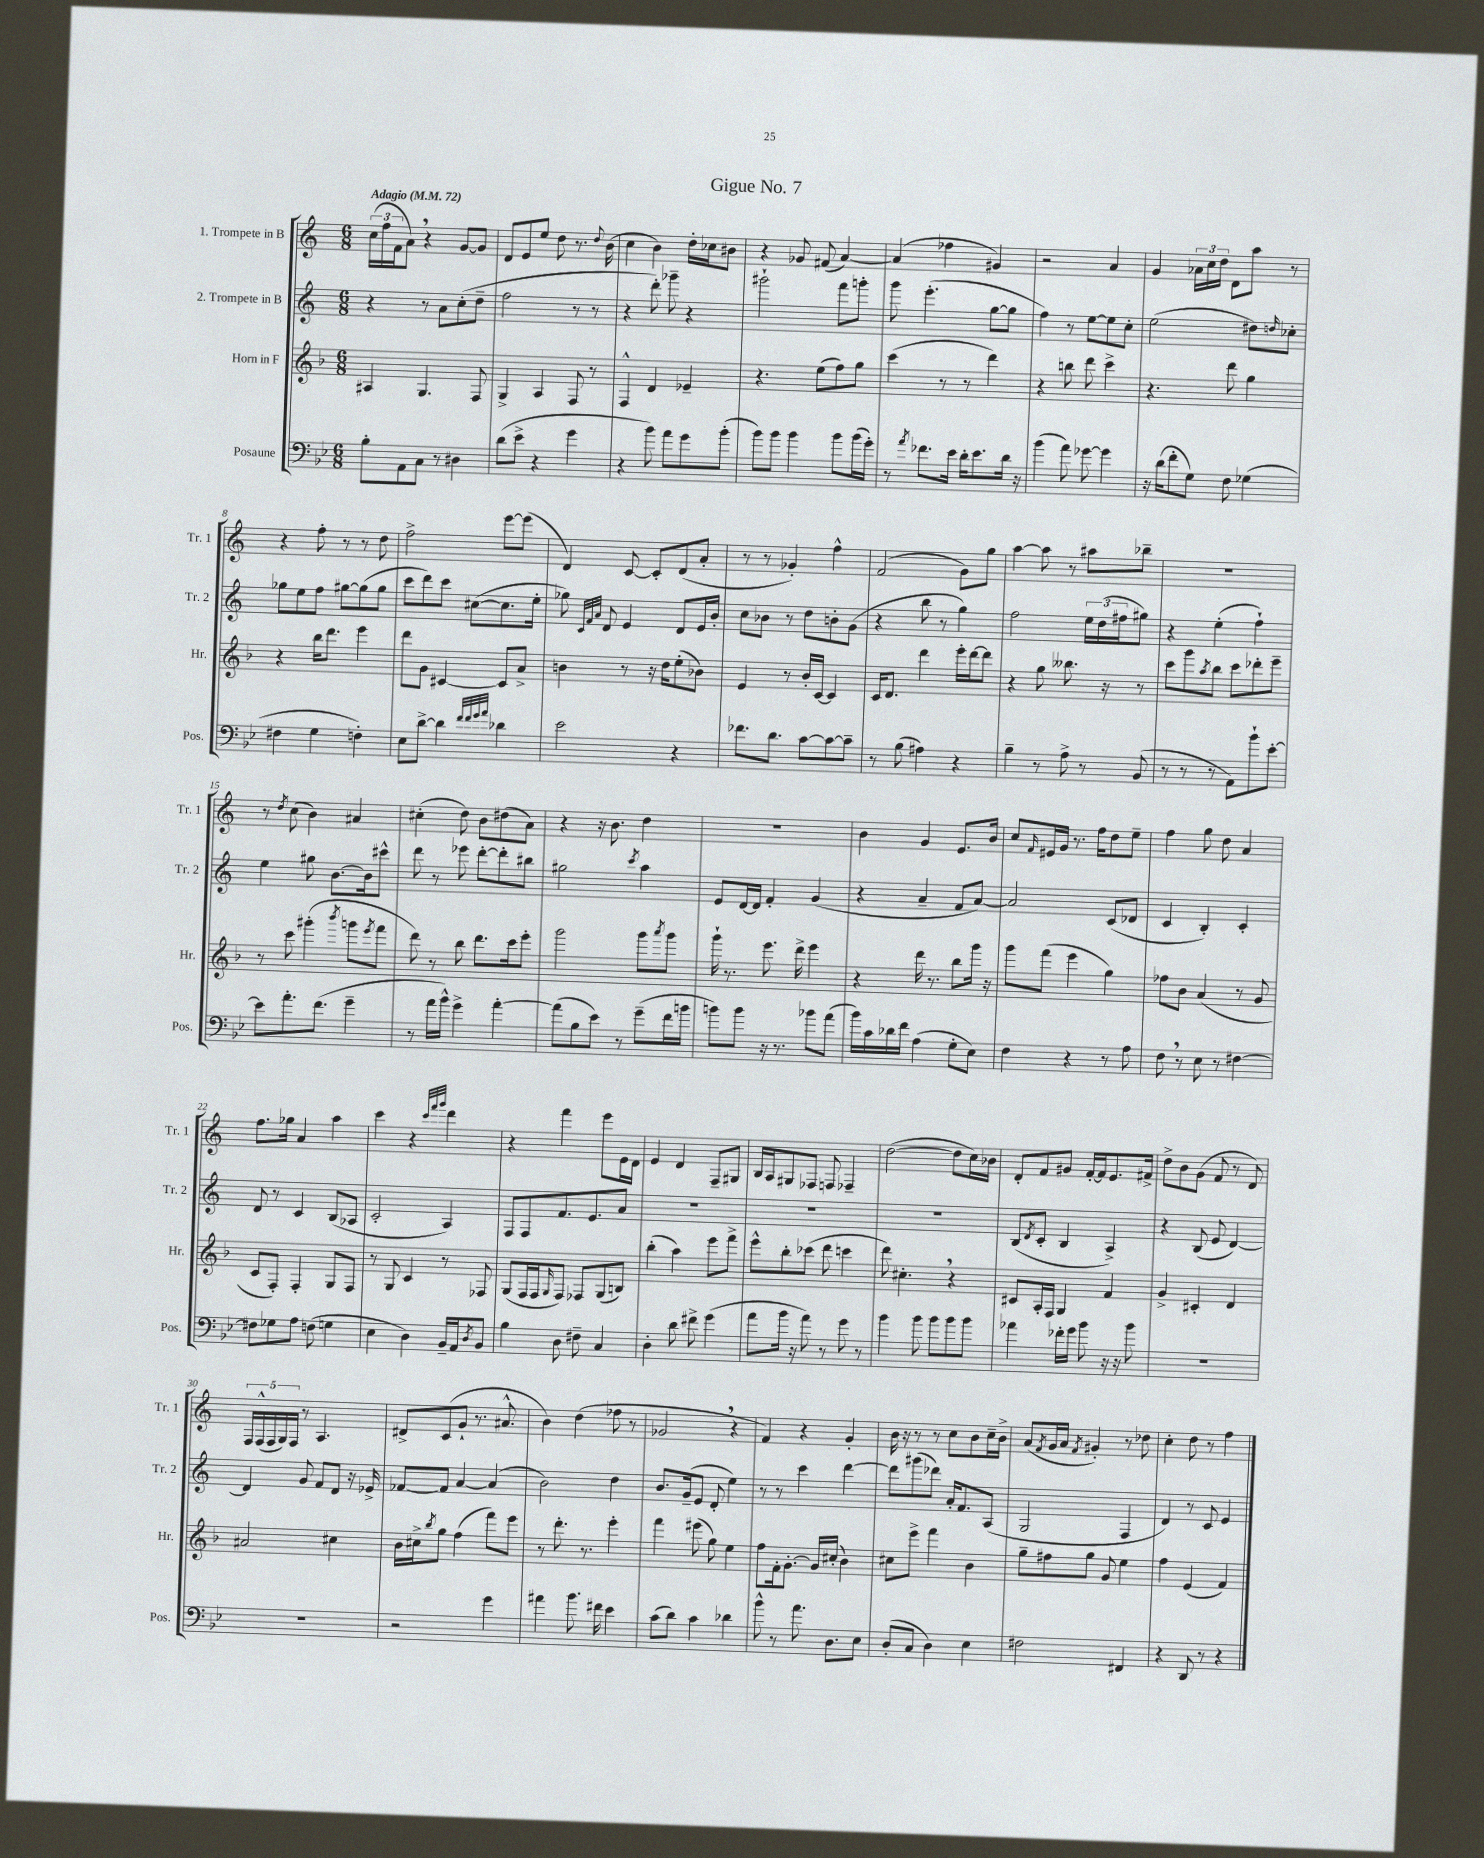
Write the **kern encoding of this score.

**kern	**kern	**kern	**kern
*part4	*part3	*part2	*part1
*staff4	*staff3	*staff2	*staff1
*I"Posaune	*I"Horn in F	*I"2. Trompete in B	*I"1. Trompete in B
*I'Pos.	*I'Hr.	*I'Tr. 2	*I'Tr. 1
*clefF4	*clefG2	*clefG2	*clefG2
*k[b-e-]	*k[b-]	*k[]	*k[]
*M6/8	*M6/8	*M6/8	*M6/8
*MM72	*MM72	*MM72	*MM72
=1	=1	=1	=1
!	!	!	!LO:TX:a:B:t=Adagio
8B-'\L	4A#X/	4r	(24cc\LL
.	.	.	24ff\
.	.	.	24f\J
8AA\	.	.	8a,\J)
8C\J	4.G/	8r	4r
8r	.	8a\L	.
4D#X\	.	(8cc'\	[8g/L
.	8F/	8dd~\J	8g/J]
=2	=2	=2	=2
(8d\L	4G^/	2ff\	8d/L
8e-^\J	.	.	8e/
4r	4A/	.	8ee/J
.	.	.	8dd\
4g\	8F/	8r	8.r
.	8r	8r	.
.	.	.	8qqdd/
.	.	.	(16b\
=3	=3	=3	=3
4r	4F^^/	4r	4cc\
8b-\)	4d/	8ddd'\)	4b\)
8a\L	.	8ggg-X~\	.
8g\	4e-X~/	4r	16dd'\LL
.	.	.	16cc-X\J
(8b-'\J	.	.	8b#X\J
=4	=4	=4	=4
8b-\L)	4.r	2ggg#X`\	4r
8b-\J	.	.	.
4b-\	.	.	8g-X/
.	(8ee\L	.	(8f#X/
8b-\L	8ff\)	8fff\L	[4a/)
(16b-\L	8gg\J	8gggn'\J	.
16g'\JJ)	.	.	.
=5	=5	=5	=5
8r	(4ccc\	8ggg\	(4a/]
8qa/	.	.	.
8.f-X\L	.	(4.eee'\	.
.	8r	.	4ff-X\
16e-\Jk	.	.	.
16d'\KL	8r	.	.
8.e-\	.	.	.
.	4ddd\)	[8gg\L	4g#X/)
16d\Jk	.	8gg\J]	.
16r	.	.	.
=6	=6	=6	=6
(4b-\	4r	4ff\)	2r
8a\)	8bbn\	8r	.
[8g-X\	8ddd\	[8ee\L	.
4g-\]	4ccc^\	8ee\]	4a/
.	.	8cc'\J	.
=7	=7	=7	=7
16r	4.r	(2ee\	4g/
(16d\KL	.	.	.
8f'\	.	.	.
8G\J)	.	.	24a-X\LL
.	.	.	24cc\
.	.	.	24dd\JJ
8F\	8ddd\	.	8d\L
(4G-X\	4gg\	8dd#X\L)	8aa\J
.	.	16qqddn/	.
.	.	8cc-X'\J	8r
!!LO:LB:g=z
=8	=8	=8	=8
4F#X\	4r	8gg-X\L	4r
.	.	8ee\	.
4G\	16bb-\KL	8ff\J	8ff'\
.	8.ddd\J	.	.
.	.	[8gg#X\L	8r
4Fn'\)	4eee\	(8gg#\]	8r
.	.	8gg#\J	8dd\
=9	=9	=9	=9
8E-\L	8ddd\L	8ccc\L	2ff^\
[8d^\J	8g\J	8ddd\)	.
4d\]	[4c#X/	8ccc\J	.
.	.	([8cc#X\L	.
32qqf/LLL	.	.	.
32qqf/	.	.	.
32qqg/	.	.	.
32qqa/JJJ	.	.	.
4d-X\	8c#/L]	8.cc#\]	[8eee\L
.	8a^/J	.	(8eee\J]
.	.	16ee'\Jk	.
=10	=10	=10	=10
2e-\	4bn\	8gg-X\)	4d/)
.	.	32qqc/LLL	.
.	.	32qqf/	.
.	.	32qqa/JJJ	.
.	.	8d/	.
.	8r	4e/	[8c/
.	16r	.	8c'/L]
.	16dd\KL	.	.
4r	(8ee'\	8d/L	(8d/
.	8b-X\J)	16e/L	8a'/J
.	.	16b'/JJ	.
=11	=11	=11	=11
8.f-X\L	4e/	8cc\L	8r
.	.	8b-X\J	8r
8.d\J	.	.	.
.	8r	8r	4g-X'/)
[8c\L	16b-'/LL	8dd\L	.
.	[16c/JJ	.	.
8c\_	4c/]	8bn'\	4ff^^\
8c~\J]	.	(8g\J	.
=12	=12	=12	=12
8r	16c/KL	4r	(2f/
.	8.d/J	.	.
(8B-\	.	.	.
4A#X\)	4ddd\	8bb\	.
.	.	8r	.
4r	16eee'\LL	4gg\)	8g\L)
.	[16ddd\J	.	.
.	8ddd\J]	.	8gg\J
=13	=13	=13	=13
4B-~\	4r	2ff\	[4aa\
8r	8gg\	.	8aa\]
8A^\	8.bb--X\	.	8r
8r	.	24ee\LL	8aa#X\L
.	.	(24dd\	.
.	16r	.	.
.	.	24ff#X\J	.
(8BB-/	8r	8gg#X\J)	8bb-X~\J
=14	=14	=14	=14
8r	8ccc\L	4r	2.r
8r	8ggg\	.	.
.	8qaa/	.	.
8r	8bb-\J	(4ee'\	.
8AA\L)	8ccc\L	.	.
8b-`\	8ddd-X'\	4ff`\)	.
[8e-'\J	8eee~\J	.	.
!!LO:LB:g=z
=15	=15	=15	=15
8e-\L]	8r	4ee\	8r
.	.	.	8qdd/
8.a'\	8ccc\	.	(8cc\
.	(4ggg#X'\	8gg#X\	4b\)
(8.f\J	.	.	.
.	.	[8.b\L	.
.	8qbbb-/	.	.
4g~\	8gggn\L	.	4a#X/
.	.	16b\k]	.
.	8qeee/	.	.
.	8fff\J	8ccc#X^^\J	.
=16	=16	=16	=16
8r	8ddd\)	8ddd\	(4cc#X'\
16a\LL	8r	8r	.
16b-^^\JJ)	.	.	.
4g^\	8bb-\	8eee-X\	8dd\)
.	8.ddd\L	[8ddd'\L	8b\L
[4a'\	.	8ddd'\]	(8dd#X\
.	16ccc\k	.	.
.	8eee'\J	8bb#X\J	8a\J)
=17	=17	=17	=17
(8a\L]	2ggg\	2gg#X\	4r
8B-\	.	.	.
8e-\J)	.	.	16r
.	.	.	8.b\
8r	.	.	.
.	.	8qccc/	.
(8g~\L	8ggg\L	4aa\	4dd\
.	8qaaa/	.	.
16f\L	8ggg\J	.	.
16bn\JJ	.	.	.
=18	=18	=18	=18
8bn\L)	16ggg`\	8e/L	2.r
.	8.r	.	.
8b\J	.	[16d/L	.
.	.	16d/JJ]	.
16r	8.eee\	4f'/	.
8.r	.	.	.
.	16ddd^\	.	.
8b-X\L	4eee\	(4g/	.
(8a\J	.	.	.
=19	=19	=19	=19
16b-\LL)	4r	4r	4b\
16c\	.	.	.
16d-X\	.	.	.
16f\JJ	.	.	.
(4A\	16ddd\	4a~/	4g/
.	8.r	.	.
8G'\L	8bb-\L	8f/L	8.e/L
8E-\J)	16ggg\Jk	[8a/J)	.
.	16r	.	16b/Jk
=20	=20	=20	=20
4F\	8ggg\L	2a/]	8cc/L
.	.	.	16qqf/
.	(8fff\J	.	16e#X/L
.	.	.	16g/JJ
4r	4eee\	.	8.r
.	.	.	16ff\KL
8r	4gg\)	(8c/L	8dd\
8A\	.	8d-X/J	8ee~\J
=21	=21	=21	=21
8F,\	8ff-X\L	4c/	4ff\
8r	8b-\J	.	.
8E-\	(4a/	4B'/)	8gg\
8r	.	.	8dd\
[4F#X\	8r	4c'/	4a/
.	8g/	.	.
!!LO:LB:g=z
=22	=22	=22	=22
8F#X\L]	8c/L	8d/	8.ff\L
8G-X\	8F'/J)	8r	.
.	.	.	16gg-X\Jk
8A\J	4F'/	4c/	4a/
(8Fn\	.	.	.
4Gn\	8G/L	(8B/L	4aa\
.	8F/J	8A-X/J	.
=23	=23	=23	=23
4E-\	8r	2c'/	4ccc\
.	8G/	.	.
4D\)	4c/	.	4r
.	.	.	32qqccc/LLL
.	.	.	32qqfff/
.	.	.	32qqggg/JJJ
16BB-~/LL	8r	4A/)	4ddd\
16AA/J	.	.	.
8qD/	.	.	.
8BB-/J	8F-X/	.	.
=24	=24	=24	=24
4B-\	(8G/L	8F/L	4r
.	16F/L	8F/	.
.	16F/J	.	.
.	16qqG/	.	.
8D\	8F/J)	8.f/	4fff\
8F#X~\	8F-X/L	.	.
.	.	8.e/	.
4C/	(8G/	.	8eee\L
.	8Bn/J)	8a/J	16e\L
.	.	.	16d\JJ
=25	=25	=25	=25
4D'\	(4bb-'\	2.r	4e/
8d\	4aa\)	.	4d/
8f#X^\	.	.	.
(4g\	8eee\L	.	8F~/L
.	8fff^\J	.	8G#X/J
=26	=26	=26	=26
8a\L	8eee^^\L	2.r	16B/LL
.	.	.	16A/J
16b-\Jk	8bb-'\	.	8G#X/
16r	.	.	.
8a\)	(8ccc-X\J	.	8F-X/J
8r	8ddd\	.	8Fn/
8g\	4cccn\	.	4F-X~/
8r	.	.	.
=27	=27	=27	=27
4b-\	8ddd\)	2.r	([2dd\
.	4.cc#X',\	.	.
8b-\	.	.	.
8b-\L	.	.	.
8b-\	4r	.	8dd\L]
8b-\J	.	.	16cc\L)
.	.	.	16b-X\JJ
=28	=28	=28	=28
4a-X\	8c#X/L	(8B/L	8d'/L
.	.	8qd/	.
.	16A'/L	8c'/J	8f/
.	16F/JJ	.	.
16f-X'\LL	4G/	4B/	8g#X/J
16g\JJ	.	.	.
8b-\	.	.	[16f'/LL
.	.	.	16f/J]
16r	4f/	4A^/)	8.e/
16r	.	.	.
8b-\	.	.	.
.	.	.	16f#X^/Jk
=29	=29	=29	=29
2.r	4g^/	4r	8dd^\L
.	.	.	8b\
.	4c#X'/	(8B/	(8g\J
.	.	8e/	8f/
.	4d/	[4d/)	8r
.	.	.	8d/)
!!LO:LB:g=z
=30	=30	=30	=30
2.r	2a#X/	4d/]	20F/LL
.	.	.	(20F^^/
.	.	.	20F/
.	.	.	20G/)
.	.	.	20F/JJ
.	.	8g/	8r
.	.	8f/L	4.A/
.	4cc#X\	8d/J	.
.	.	16r	.
.	.	16e-X^/	.
=31	=31	=31	=31
2r	16b-\LL	[8f-X/L	8d#X^/L
.	16cc#X^\J	.	.
.	8qbb-/	.	.
.	8gg\J	8f-/J]	(8c/
.	(4ff\	[4a/	8g`/J
.	.	.	8.r
4g\	8fff\L)	(4a/]	.
.	.	.	8.a#X^^/
.	8eee\J	.	.
=32	=32	=32	=32
4a#X\	8r	2b\)	4b\)
.	8.ddd'\	.	.
8.b-\	.	.	(4dd\
.	8.r	.	.
16f#X\	.	.	.
4e-\	4eee'\	4dd\	8ff-X\
.	.	.	8r
=33	=33	=33	=33
(8c\L	4fff\	8.b/L	2g-X,/
8d\J)	.	.	.
.	.	(16g~/k	.
4c\	(8eee#X\	8e/J	.
.	8gg\)	8d'/	.
4d-X\	4ee\	4ee\)	4r
=34	=34	=34	=34
8b-^^\	8ff\L	8r	4f/)
8r	16f'\k	8r	.
.	[8.g'\J	.	.
8.a\	.	4ccc\	4r
.	16g/LL]	.	.
8.D\L	(16cc#X'/JJ	.	.
.	4b-\)	[4ddd\	4g'/
8E-\J	.	.	.
=35	=35	=35	=35
(8D'/L	8cc#X\L	8ddd\L]	16b\
.	.	.	16r
8C/J	8eee^\J	(8ggg#X\	8r
4D\)	4fff\	8ddd-X\J)	8r
.	.	16a'/KL	8cc\L
.	.	8.f/	.
4E-\	4b-\	.	8b\
.	.	(8A/J	16cc~\L
.	.	.	16b^\JJ
=36	=36	=36	=36
2F#X\	8gg~\L	2G/	(8a/L
.	.	.	8qf/
.	8ff#X\	.	16g/L
.	.	.	16a/JJ
.	.	.	8qf/
.	8gg\J	.	4g#X'/)
.	8g/	.	.
4FF#X/	4ee\	4F/	8r
.	.	.	8dd-X\
=37	=37	=37	=37
4r	4ff\	4d/)	4cc'\
8DD/	(4e/	8r	8dd\
8r	.	8c/	8r
4r	4f/)	4e/	4ff\
==	==	==	==
*-	*-	*-	*-
